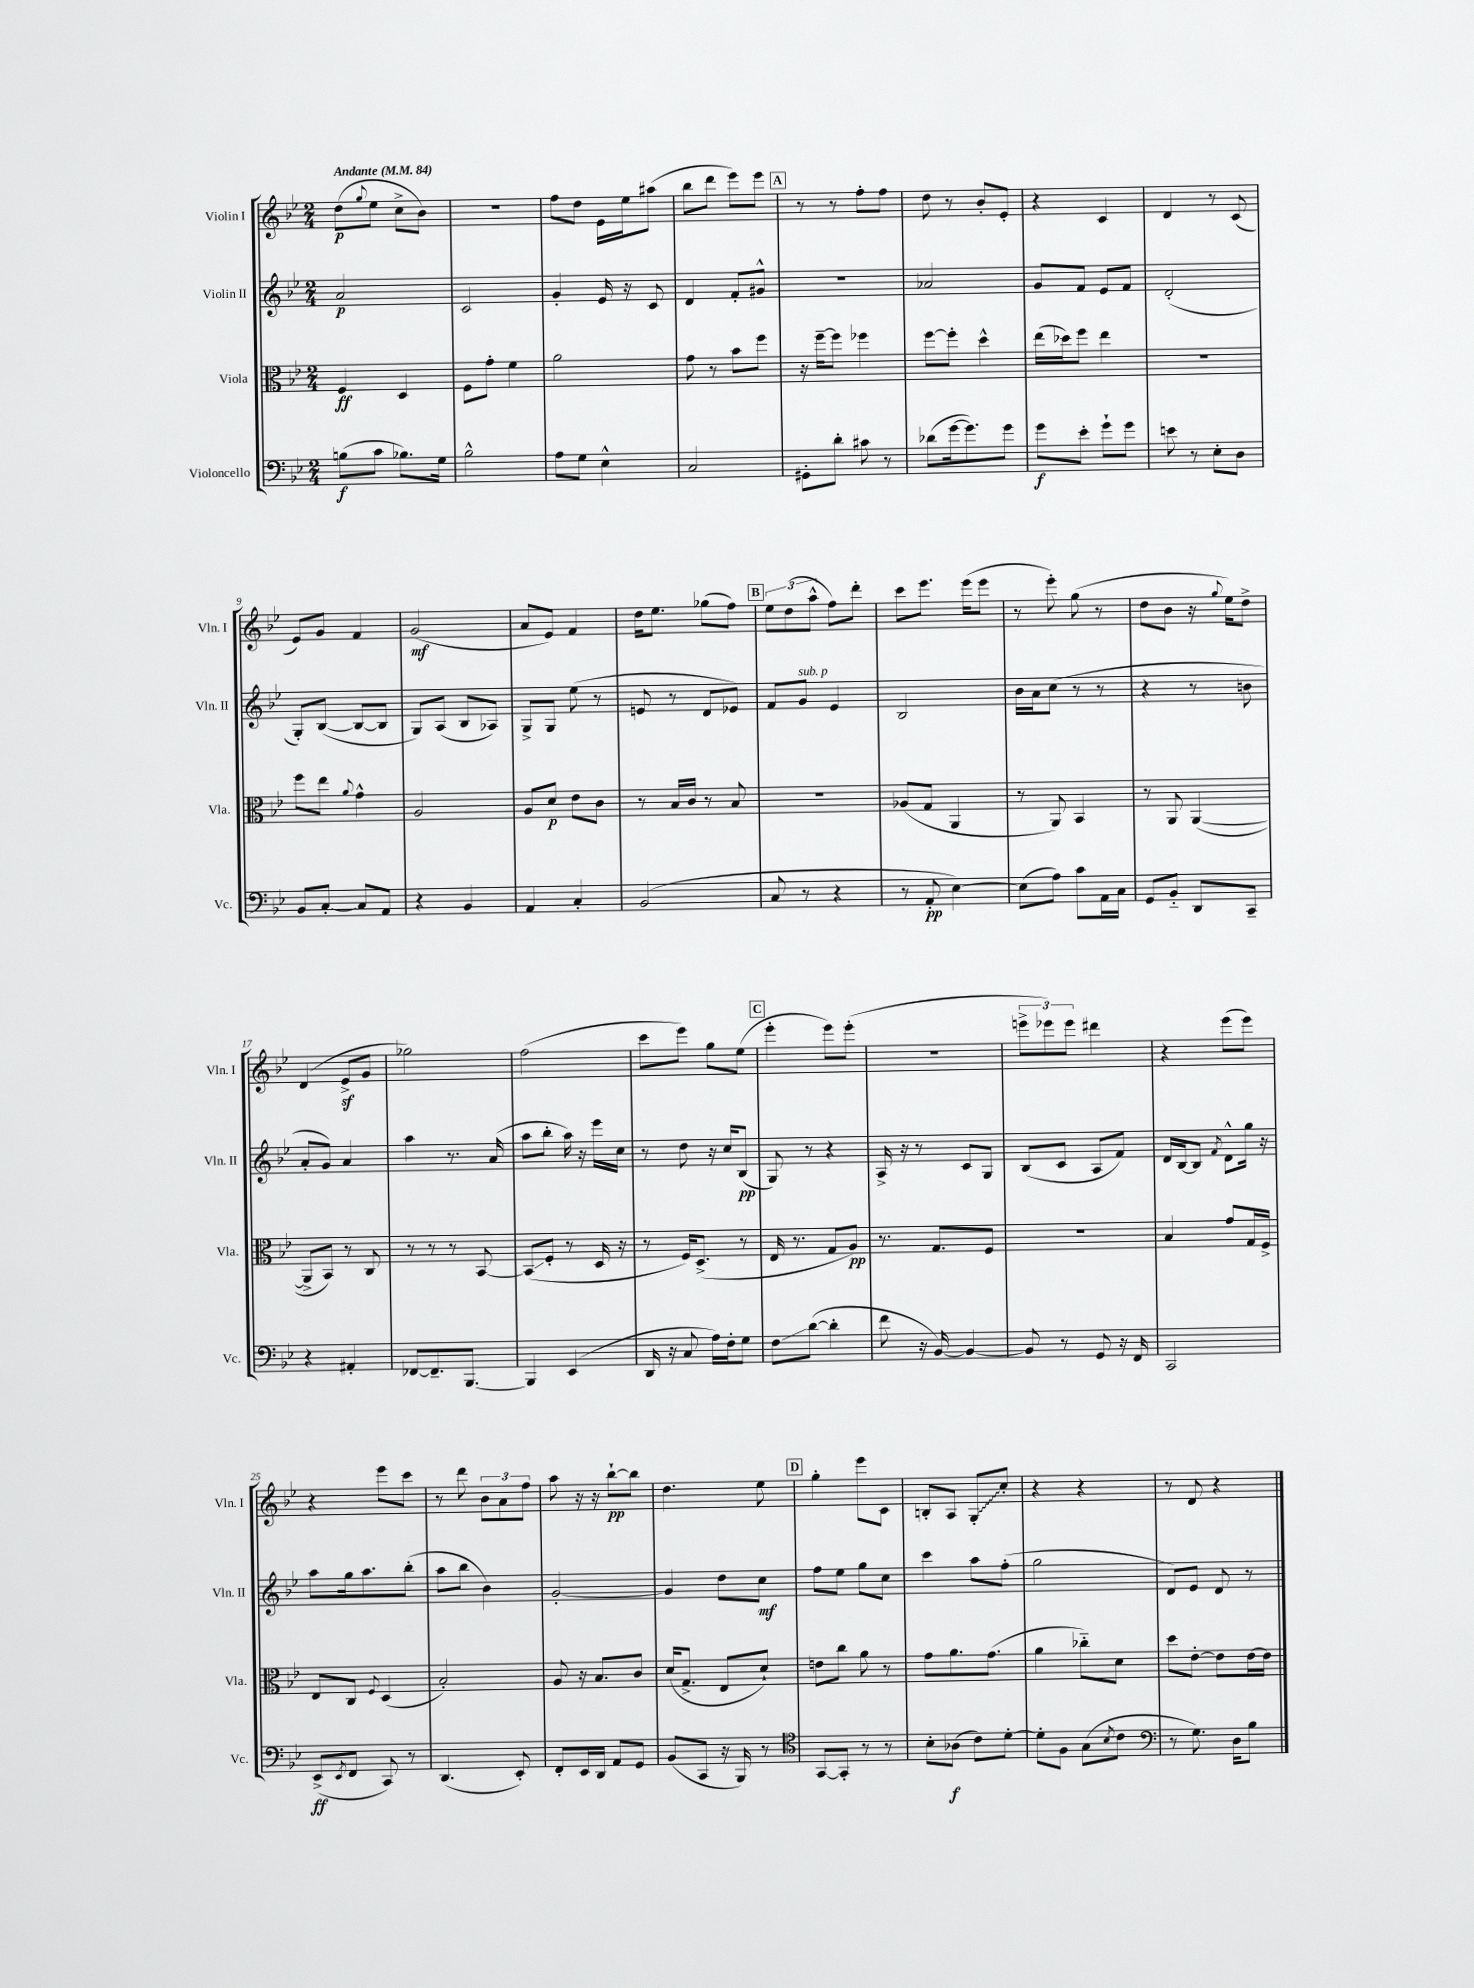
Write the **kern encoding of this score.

**kern	**kern	**kern	**kern
*staff4	*staff3	*staff2	*staff1
*clefF4	*clefC3	*clefG2	*clefG2
*k[b-e-]	*k[b-e-]	*k[b-e-]	*k[b-e-]
*M2/4	*M2/4	*M2/4	*M2/4
*MM84	*MM84	*MM84	*MM84
(8B\L	4F/	2a/	(8dd\L
.	.	.	8qqgg/
8c\J	.	.	8ee-\J
8.B-\L)	4D/	.	8cc^\L
.	.	.	8b-\J)
16G\Jk	.	.	.
=	=	=	=
2B-^^\	8F\L	2c/	2r
.	8g'\J	.	.
.	4f\	.	.
=	=	=	=
8A\L	2a\	4g'/	8ff\L
8G\J	.	.	8dd\J
4E-^^\	.	16e-/	16e-\LL
.	.	16r	16ee-\J
.	.	8c/	(8aa#\J
=	=	=	=
2C/	8g\	4d/	8bb-\L
.	8r	.	8ddd\J
.	8b-\L	8f'/L	8eee-\L)
.	8ff\J	8g#^^/J	8eee-\J
=	=	=	=
8GG#'\L	16r	2r	8r
.	[16ff~\LK	.	.
8d'\J	8ff\]J	.	8r
8c#\	4ff-\	.	8ff'\L
8r	.	.	8ff\J
=	=	=	=
(8d-\L	[8ff\L	2a-/	8dd\
[16g\k	8ff'\]J	.	8r
8.g\])	.	.	.
.	4dd^^\	.	8b-'/L
8g\J	.	.	8e-'/J
=	=	=	=
8g\L	(16ee-\LL	8g/L	4r
.	16dd-\J)	.	.
8e-'\J	8ff\J	8f/J	.
8g`\L	4ee-\	8e-/L	4c/
8g\J	.	8f/J	.
=	=	=	=
8e\	2r	(2d'/	4d/
8r	.	.	.
8E-'\L	.	.	8r
8D\J	.	.	(8c/
=	=	=	=
8BB-/L	8ff\L	8G'/L)	8e-/L)
[8C'/J	8ee-\J	([8B-/J	8g/J
.	8qqa/	.	.
8C/]L	4g^^\	8B-/_L	4f/
8AA/J	.	8B-/]J	.
=	=	=	=
4r	2A/	8G/L)	(2g/
.	.	(8A/J	.
4BB-/	.	8B-/L	.
.	.	8A-/J)	.
=	=	=	=
4AA/	8A/L	8G^/L	8a/L
.	8d/J	8G/J	8e-/J)
4C'/	8e-\L	(8ee-\	4f/
.	8c\J	8r	.
=	=	=	=
(2BB-/	8r	8e/	16dd\LK
.	.	.	8.ee-\J
.	16B-/LL	8r	.
.	16c/JJ	.	.
.	8r	8d/L	(8gg-\L
.	8B-/	8e-/J)	8ff\J)
=	=	=	=
8C/	2r	8f/L	12ee-\L
.	.	.	(12dd\
8r	.	8g/J	.
.	.	.	12aa^^\J
4r	.	4e-/	8ff\L)
.	.	.	8ddd'\J
=	=	=	=
8r	(8A-/L	2B-/	8ccc\L
8AA'/	8G/J	.	8.eee-\J
[4E-\)	4AA/	.	.
.	.	.	(16eee-\LK
.	.	.	8eee-\J
=	=	=	=
(8E-\]L	8r	16b-\LL	8r
.	.	16a\J	.
8A\J)	8AA/)	(8cc\J	8eee-'\)
8c\L	4BB-/	8r	(8gg\
16AA\L	.	8r	8r
16C\JJ	.	.	.
=	=	=	=
8GG/L	8r	4r	8dd\L
8BB-'~/J	8AA/	.	8b-\J
8DD/L	([4AA/	8r	16r
.	.	.	8qqgg/
.	.	.	16ee-\LK)
8CC~/J	.	8b\	8dd^\J
=	=	=	=
4r	8AA^/]L	8a'/L	(4d/
.	8BB-/J)	8g/J)	.
4AA#'/	8r	4a/	8e-^/L
.	8C/	.	8g/J
=	=	=	=
[8FF-/L	8r	4aa\	2gg-\)
8.FF-~/]	8r	.	.
.	8r	8.r	.
[8.BBB-/J	.	.	.
.	[8BB-/	.	.
.	.	(16a/	.
=	=	=	=
4BBB-/]	(8BB-/]L	8aa\L	(2ff\
.	8F'/J	8bb-'\J	.
(4EE-/	8r	16aa\)	.
.	.	16r	.
.	16D/	16eee-\LL	.
.	16r	16cc\JJ	.
=	=	=	=
16DD/	8r	8r	8ccc\L
16r	.	.	.
8C/	16F/LK)	8dd\	8eee-\J)
.	(8.D^/J	.	.
16A\LL)	.	16r	8gg\L
16F'\J	.	16cc/LK	.
8G\J	8r	(8B-/J	(8ee-\J
=	=	=	=
8F\L	16E-/	8G/)	4eee-'\
.	8.r	.	.
([8d\J	.	8r	.
4d'\]	8G/L	4r	8eee-\L)
.	8A/J)	.	(8eee-'\J
=	=	=	=
8f\	8.r	16A^/	2r
.	.	16r	.
16r	.	8r	.
[16BB-/)	8.G/L	.	.
4BB-/_	.	8c/L	.
.	8F/J	8G/J	.
=	=	=	=
8BB-/]	2r	(8B-/L	12eee^\L
.	.	.	12eee-\)
8r	.	8c/J	.
.	.	.	12eee-\J
8GG/	.	8A/L	4ddd#\
16r	.	8f/J)	.
16FF/	.	.	.
=	=	=	=
2CC/	4B-/	16d/LL	4r
.	.	[16B-/J	.
.	.	8B-/]J	.
.	.	8qf/	.
.	8g/L	8d^^\L	(8eee-\L
.	16G/L	16gg\Jk	8eee-\J)
.	16F^/JJ	16r	.
=	=	=	=
(8EE-^/L	8E-/L	8aa\L	4r
8qEE-/	.	.	.
8FF/J	8C/J	16gg\k	.
.	.	8.aa\	.
.	8qqF/	.	.
8CC/)	(4D/	.	8eee-\L
8r	.	(8bb-'\J	8ccc\J
=	=	=	=
(4.DD/	2B-'/)	8aa\L	8r
.	.	8bb-\J	8ddd\
.	.	4b-\)	12b-\L
.	.	.	12a\
8EE-'/)	.	.	.
.	.	.	12ff\J
=	=	=	=
8FF'/L	8A/	[2g'/	8aa\
16EE-/L	16r	.	16r
16DD/JJ	8.B-/L	.	16r
8AA/L	.	.	[8bb-`\L
8GG/J	8c/J	.	8bb-\]J
=	=	=	=
(8BB-/L	(16d/LK	4g/]	4.dd\
.	8.G^/J	.	.
8CC/J	.	.	.
16r	8E-/L	8dd\L	.
16BBB-/)	.	.	.
8r	8d`/J)	8cc\J	8ee-\
=	=	=	=
*clefC4	*	*	*
[8GG/L	8e\L	8ff\L	4gg'\
8GG'/]J	8cc\J	8ee-\J	.
8r	8a\	8gg\L	8eee-\L
8r	8r	8cc\J	8c\J
=	=	=	=
8B-'\L	8g\L	4ccc\	8B'/L
(8A-\J	8.a\	.	8A/J
8c\L)	.	8aa\L	8G'/L
.	(8.g\J	.	.
[8d'\J	.	(8ff'\J	8cc'/J
=	=	=	=
8d'\]L	4a\	2gg\	4r
8F\J	.	.	.
(8G\L	8cc-'~\L)	.	4r
8qB-/	.	.	.
8c\J	8d\J	.	.
=	=	=	=
*clefF4	*	*	*
8r	8dd\L	8d/L)	8r
8.G\)	[8e-'\J	8e-/J	8d/
.	8e-\]L	8d/	4r
16D\LK	.	.	.
8B-\J	[16e-\L	8r	.
.	16e-\]JJ	.	.
==	==	==	==
*-	*-	*-	*-
